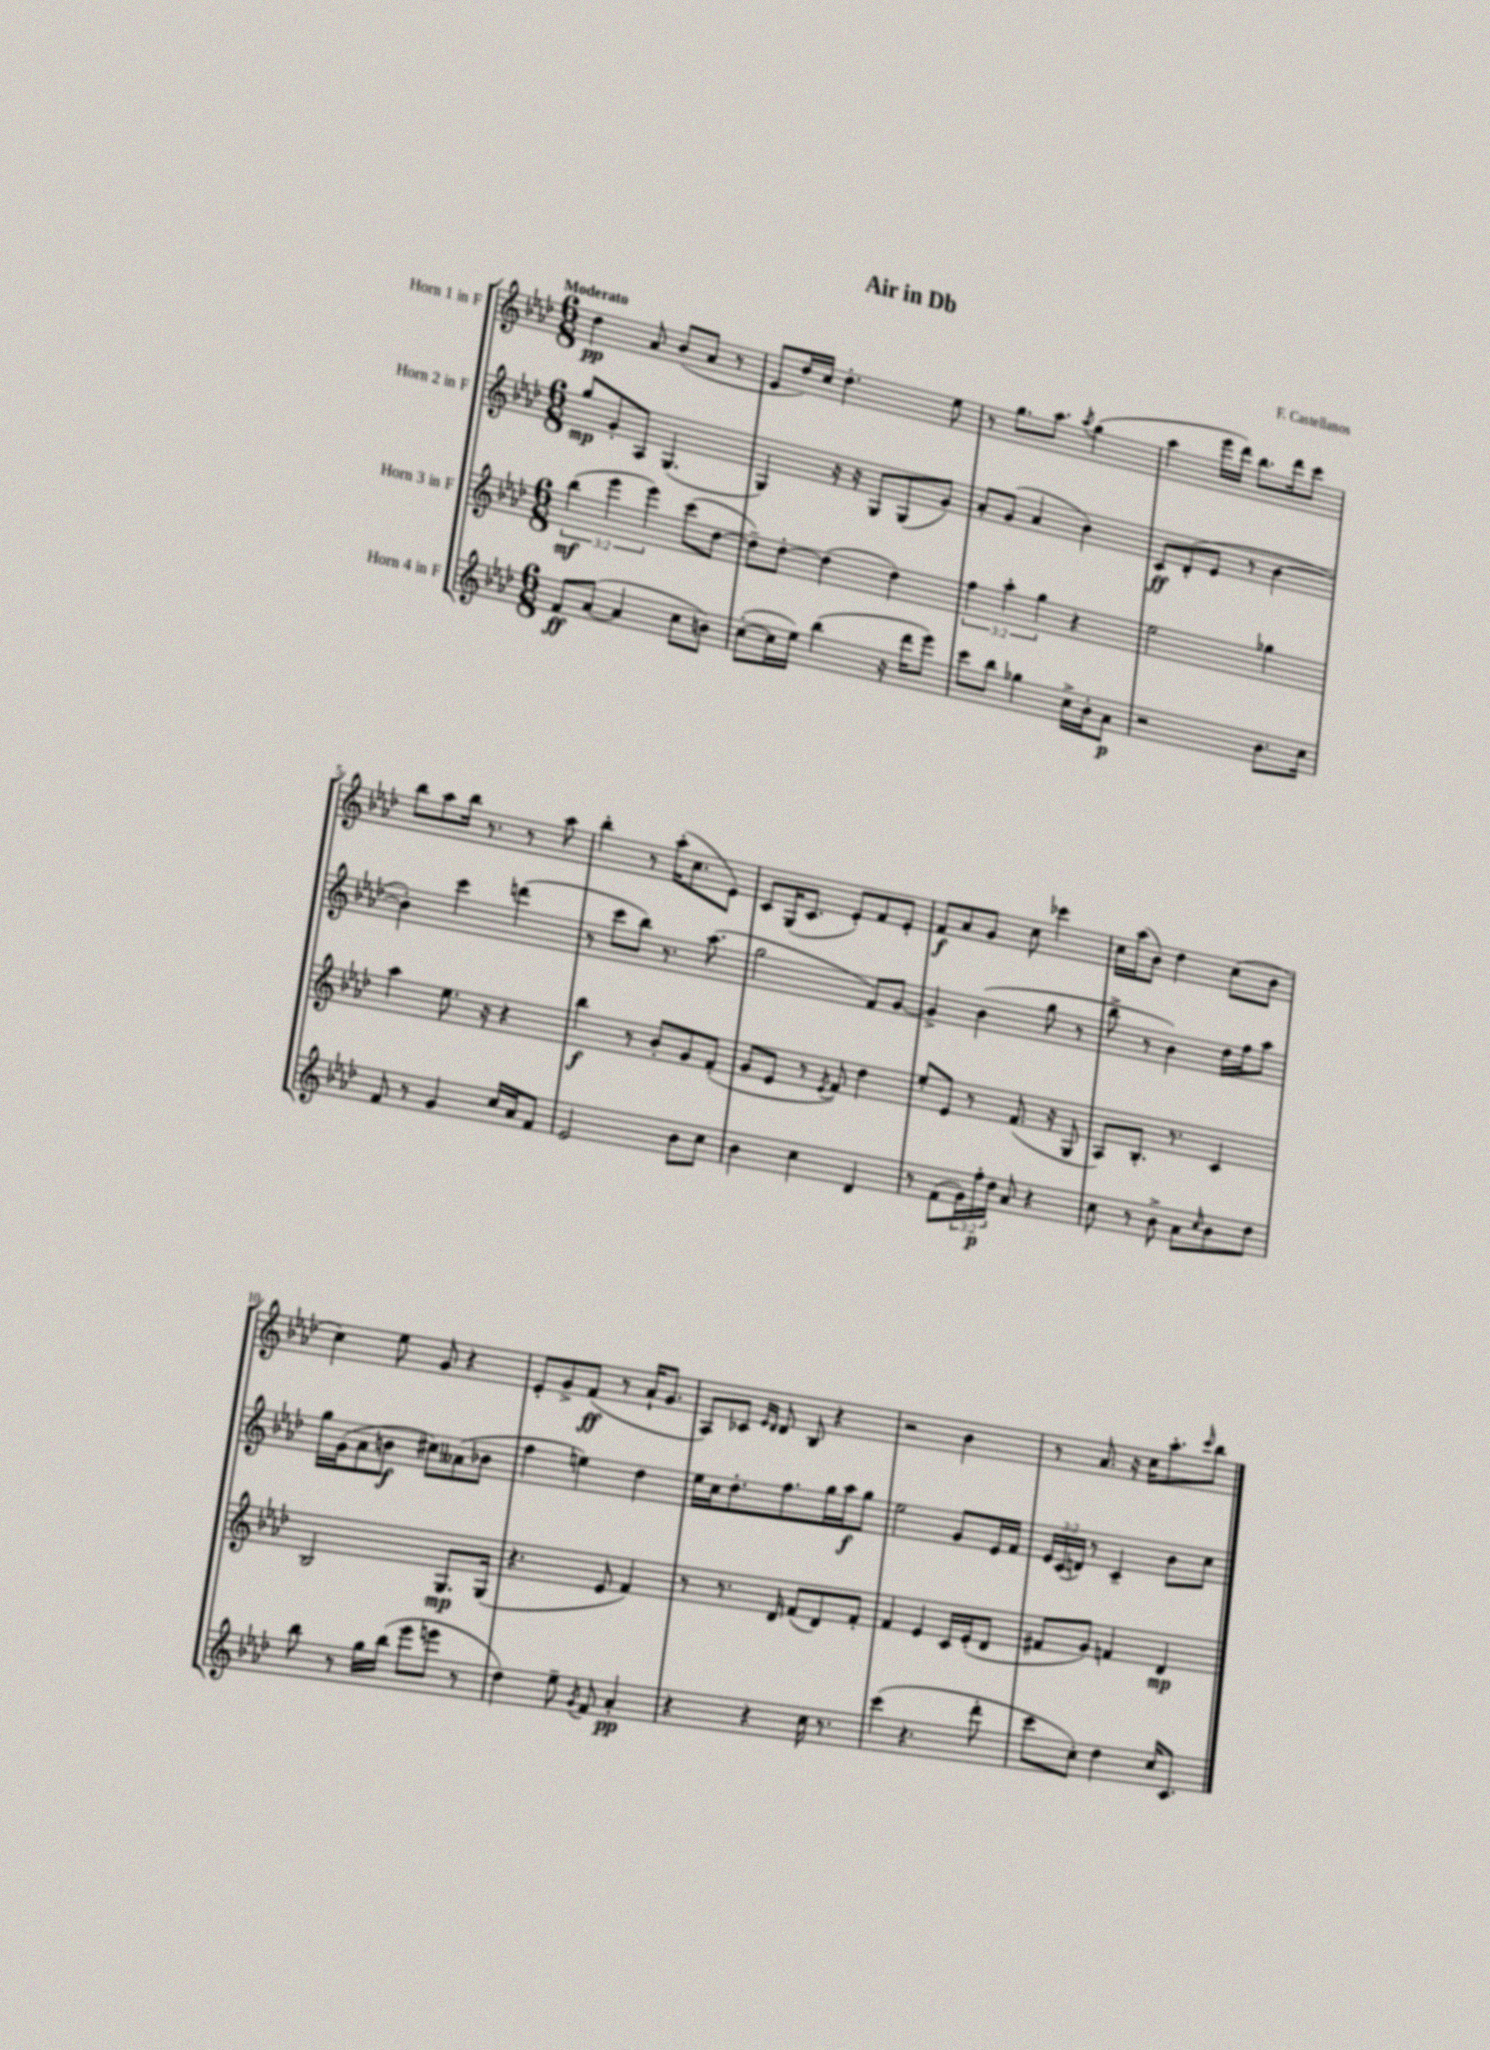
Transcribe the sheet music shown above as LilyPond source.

\header { title = "Air in Db" composer = "F. Castellanos" }
<<
\new StaffGroup <<
\new Staff = "s0" \with { instrumentName = "Horn 1 in F" } {
    \clef treble \key aes \major \numericTimeSignature \time 6/8 \tempo "Moderato"
    des''4\pp aes'8 bes'8( aes'8 r8 |
    ees'8 des''16) c''16 des''4.-. ees''8 |
    r8 g''8. aes''8. \acciaccatura { aes''8 } g''4( |
    aes''4 ees'''16 des'''16) bes''8. des'''16 c'''8 |
    bes''8 aes''8 bes''16 r8. r8 aes''8 |
    bes''4-. r8 aes''16-.( c''8. ees'8) |
    c'8 g16( c'8. ees'8-.) f'8 ees'8-. |
    f'8\f aes'8 g'8 c''8 ces'''4 |
    c''16 aes''16( bes'8) des''4 c''8( bes'8 |
    c''4) ees''8 g'8 r4 |
    ees'8-. g'8-> f'8\ff( r8 aes'16-! g'8. |
    aes8) ces'8 \grace { ees'16 des'16 } des'8 bes8 r4 |
    r2 bes'4 |
    r8 aes'8. r16 c''16 aes''8.-. \grace { c'''16 } bes''8 \bar "|." |
}
\new Staff = "s1" \with { instrumentName = "Horn 2 in F" } {
    \clef treble \key aes \major \numericTimeSignature \time 6/8 \override Staff.TupletNumber.text = #tuplet-number::calc-fraction-text
    g''8\mp g'8-. aes8 g4.( |
    g4) r16 r16 g8 g8( g'8) |
    aes'8-. g'8( aes'4 bes'4) |
    c'8\ff des'8-.( ees'8 r8 bes'4~ |
    bes'4-.) c'''4 d'''4( |
    r8 c'''8 bes''8) r8. aes''8.( |
    g''2 f'8) g'8~ |
    g'4-> bes'4( g''8 r8 |
    bes''8-> r8 bes'4) des''16 f''16 aes''8 |
    g''16 g'16( aes'8 b'8\f cis''8) aeses'8( bes'8 |
    f''4 e''4) des''4 |
    ees''16 c''16 des''8.-. f''8. g''16 aes''16\f g''8 |
    ees''2 g'8 ees'16 f'16 |
    \tuplet 3/2 { ees'16 c'16( d'16) } r8 c'4-- bes'8 c''8 \bar "|." |
}
\new Staff = "s2" \with { instrumentName = "Horn 3 in F" } {
    \clef treble \key aes \major \numericTimeSignature \time 6/8 \override Staff.TupletNumber.text = #tuplet-number::calc-fraction-text
    \tuplet 3/2 { bes''4\mf( ees'''4 ees'''4) } c'''8( des''8~ |
    des''8--) des''8~-. des''4( des''4) |
    \tuplet 3/2 { f''4 aes''4-. g''4 } r4 |
    ees''2 ges''4 |
    aes''4 ees''8. r16 r4 |
    bes''4\f r8 bes'8-. g'8 f'8-.( |
    g'8 ees'8 r8 \acciaccatura { ees'8 } f'8) des''4 |
    ees''8-. ees'8 r8 f'8.( r16 g8 |
    aes8) bes8.-. r8. c'4 |
    bes2 g8.\mp g16( |
    r4. ees'8 f'4) |
    r8 r8. des'16 f'8( des'8) f'8-. |
    f'4 ees'4 c'16 ees'16-.( des'8 |
    fis'8 g'8) f'4 des'4\mp \bar "|." |
}
\new Staff = "s3" \with { instrumentName = "Horn 4 in F" } {
    \clef treble \key aes \major \numericTimeSignature \time 6/8 \override Staff.TupletNumber.text = #tuplet-number::calc-fraction-text
    f'8\ff aes'8~( aes'4 c''8 b'8) |
    c''8~-.( c''16 ees''16) bes''4( r16 des'''16 ees'''8) |
    c'''8 bes''8 ges''4 c''16-> bes'16-. aes'8\p |
    r2 bes'8. c''16 |
    f'8 r8 g'4 c''16 aes'16 f'8 |
    ees'2 bes'8 c''8 |
    bes'4 c''4 des'4 |
    r8 f'8( \tuplet 3/2 { g'16) f''16-.\p des''16 } aes'8 r4 |
    c''8 r8 bes'8-> aes'8 \grace { c''16 } bes'8 des''8 |
    bes''8 r8 g''16 bes''16( ees'''8 e'''8 r8 |
    des''4) ees''8-- \acciaccatura { g'8 } f'8 aes'4-.\pp |
    r4 r4 c''16 r8. |
    c'''4( r4. des'''8-. |
    c'''8 c''8-.) des''4 c''16 c'8. \bar "|." |
}
>>
>>
